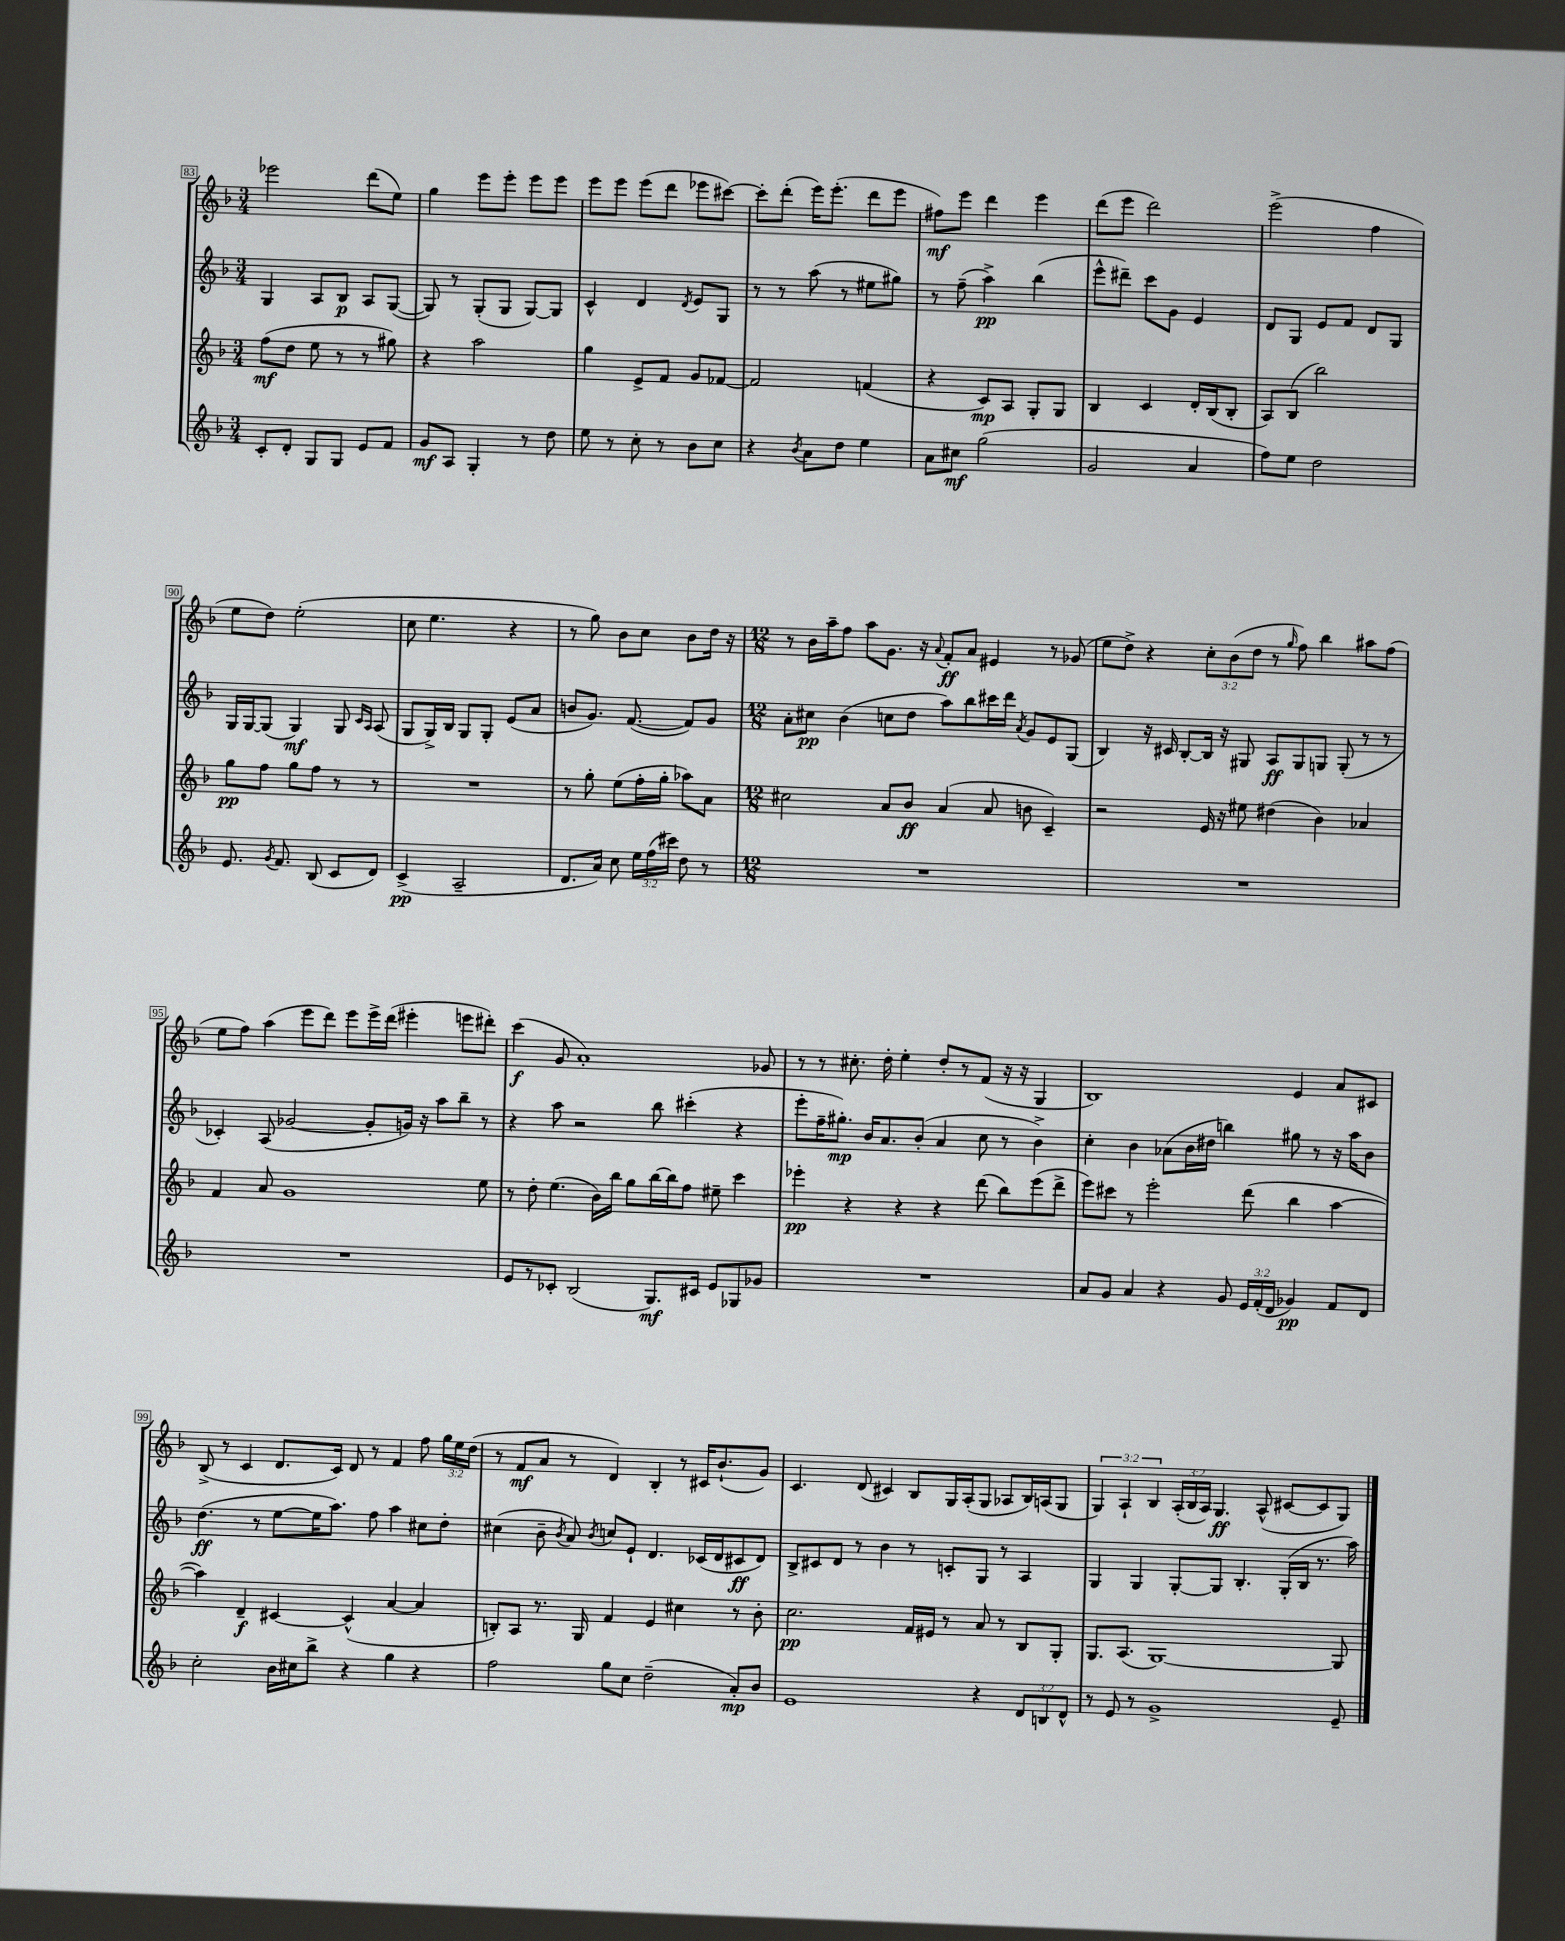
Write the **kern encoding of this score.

**kern	**kern	**kern	**kern
*staff4	*staff3	*staff2	*staff1
*clefG2	*clefG2	*clefG2	*clefG2
*k[b-]	*k[b-]	*k[b-]	*k[b-]
*M3/4	*M3/4	*M3/4	*M3/4
8c'	(8ff	4G	2eee-
8d'	8dd	.	.
8G	8ee	8A	.
8G	8r	8B-	.
8e	8r	8A	(8ddd
8f	8gg#)	([8G	8ee)
=	=	=	=
8g	4r	8G])	4gg
8A	.	8r	.
4G'	2aa	(8G'	8eee
.	.	8G	8eee'
8r	.	[8G)	8eee
8dd	.	8G]	8eee
=	=	=	=
8ee	4gg	4c^^	8eee
8r	.	.	8eee
8cc'	8e^	4d	(8eee
8r	8f	.	8ddd
.	.	8qd	.
8b-	8g	8e	8eee-
8cc	[8f-	8G	[8ccc#)
=	=	=	=
4r	2f-]	8r	8ccc#']
.	.	8r	(8ddd'
8qb-	.	.	.
8a	.	(8aa	16eee)
.	.	.	(8.eee'
8dd	.	8r	.
4ee	(4f	8ee#	8ddd
.	.	8gg#)	8eee
=	=	=	=
8a	4r	8r	8ff#)
8cc#	.	(8ff~	8eee
(2gg	8c)	4aa^)	4ddd
.	8A	.	.
.	8G'	(4bb-	4eee
.	8G	.	.
=	=	=	=
2g	4B-	8eee^^	(8ddd
.	.	8ddd#~)	8eee
.	4c	8ccc	2ddd)
.	.	8g	.
4a	16d'	4e	.
.	(16B-	.	.
.	8B-'	.	.
=	=	=	=
8ff)	8A)	8d	(2eee^
8ee	(8B-	8G	.
2dd	2bb-)	8e	.
.	.	8f	.
.	.	8d	4ff
.	.	8G	.
=	=	=	=
8.e	8gg	16G	8ee
.	.	[16G	.
.	8ff	(8G]	8dd)
8qg	.	.	.
8.f	.	.	.
.	8gg	4G)	(2ee'
(8B-	8ff	.	.
8c	8r	8G	.
.	.	16qqc	.
.	.	16qqA	.
8d)	8r	(8A	.
=	=	=	=
(4c^	2.r	8G	8cc
.	.	16G^)	4.ee
.	.	16B-	.
2A~	.	8G	.
.	.	8G'	.
.	.	(8e	4r
.	.	8a	.
=	=	=	=
8.d	8r	8b	8r
.	8gg'	8.g)	8gg)
16a)	.	.	.
8cc	(8ee	.	8b-
.	.	([8.f	.
24ee	16ff'	.	8cc
(24ff	.	.	.
.	16gg'	.	.
24ccc#)	.	.	.
8dd	8aa-)	8f])	8b-
8r	8a	8g	16dd
.	.	.	16r
=	=	=	=
*M12/8	*M12/8	*M12/8	*M12/8
1.r	2cc#	8a'	8r
.	.	8cc#	16b-
.	.	.	16aa~
.	.	(4b-	8ff
.	.	.	8aa
.	8a	8cc	8.g
.	8b-	8dd	.
.	.	.	16r
.	.	.	8qqa
.	(4a	8aa)	8f'
.	.	8bb-	8a
.	8a	16ccc#	4e#
.	.	16ddd	.
.	.	8qa	.
.	8b	8g	.
.	4c~)	8e	8r
.	.	(8G	(8g-
=	=	=	=
1.r	2r	4B-)	8ee
.	.	.	8dd^)
.	.	16r	4r
.	.	16c#	.
.	.	[8B-'	.
.	16e	16B-]	12cc'
.	16r	16r	.
.	.	.	(12b-
.	8ee#	8G#	.
.	.	.	12dd
.	(4dd#	8A	8r
.	.	.	16qqgg
.	.	8G#	8ff)
.	4b-)	8G	4bb-
.	.	(8G'	.
.	4a-	8r	8aa#
.	.	8r	(8ff
=	=	=	=
1.r	4f	4c-')	8ee
.	.	.	8ff)
.	8a	(8A	(4aa
.	1g	[2g-	.
.	.	.	8eee
.	.	.	8ddd)
.	.	.	8eee
.	.	8g-']	16eee^
.	.	.	(16ddd
.	.	16g)	4eee#'
.	.	16r	.
.	.	8aa	.
.	.	8bb-~	8eee
.	8ee	8r	8ddd#')
=	=	=	=
8e	8r	4r	(4ccc
8r	8dd'	.	.
8c-'	(4.ee	8aa	8g
(2B-	.	2r	1a')
.	16b-)	.	.
.	16bb-	.	.
.	8gg	.	.
8.G)	[16bb-	8bb-	.
.	16bb-]	.	.
.	8ff	(4ccc#'	.
16c#	.	.	.
8e	8ee#~	.	.
8G-	4ccc	4r	.
8g-	.	.	8g-
=	=	=	=
1.r	4eee-'	8eee'	8r
.	.	16ff~	8r
.	.	8.gg#')	.
.	4r	.	8.cc#'
.	.	16b-	.
.	.	8.a	16dd'
.	4r	.	4ee'
.	.	(8b-'	.
.	4r	4a	8dd'
.	.	.	8r
.	(8ddd	8cc	(8f
.	8bb-)	8r	16r
.	.	.	16r
.	(8eee-	4b-^)	4G
.	8ddd^	.	.
=	=	=	=
8a	8eee)	4cc'	1B-)
8g	8ccc#	.	.
4a	8r	4b-	.
.	2eee'	.	.
4r	.	(8a-	.
.	.	16b-	.
.	.	16dd#	.
8g	.	4bb)	.
24e	(8ddd	.	.
(24f'	.	.	.
24d	.	.	.
4g-)	4bb-	8gg#	4e
.	.	8r	.
8f	[4aa	16r	8a
.	.	16aa	.
8d	.	8b-	8c#
=	=	=	=
2cc'	4aa])	(4.dd	(8B-^
.	.	.	8r
.	4d~	.	4c
.	.	8r	.
16b-	[4c#	[8ee	8.d
16cc#	.	.	.
8bb-^	.	16ee]	.
.	.	8.aa)	16c)
4r	(4c#^^]	.	8d
.	.	8ff	8r
4gg	[4a	4aa	4f
4r	4a]	8cc#	8ff
.	.	8dd'	24gg
.	.	.	24ee
.	.	.	(24dd
=	=	=	=
2ff	8B')	(4cc#	8r
.	8A	.	8f
.	8.r	8b-~	8a
.	.	8qb-	.
.	.	8a)	8r
.	16G	.	.
.	.	8qb-	.
8gg	4f	8cc	4d)
8cc	.	8e`	.
(2dd~	4e	4.d	4B-'
.	4cc#	.	8r
.	.	(16c-	16c#
.	.	16d	(8.b-`
8a')	8r	8c#	.
8b-	8b-'	8d)	8g)
=	=	=	=
1e	2.cc	8B-^	4.c
.	.	8c#	.
.	.	8d	.
.	.	8r	(8d
.	.	4b-	4c#)
.	16f	8r	8B-
.	16e#	.	.
.	8r	8c'	16G
.	.	.	(16A'
4r	8a	8G	8G
.	8r	8r	8A-
12d	8B-	4A	16B-)
.	.	.	(16A
12B	.	.	.
.	8G'	.	8G
12d^^	.	.	.
=	=	=	=
8r	8.G	4G	6G)
8e	.	.	.
.	.	.	6A`
.	(8.A	.	.
8r	.	4G	.
.	.	.	6B-
1g^	[1G)	.	.
.	.	[8G'	(24A'
.	.	.	24B-
.	.	.	24A)
.	.	8G]	4.G
.	.	4.B-'	.
.	.	.	(8A^^
.	.	(16G'	[8c#
.	.	16B-	.
.	.	8.r	8c#]
8e~	8G]	.	8G)
.	.	16aa)	.
==	==	==	==
*-	*-	*-	*-
